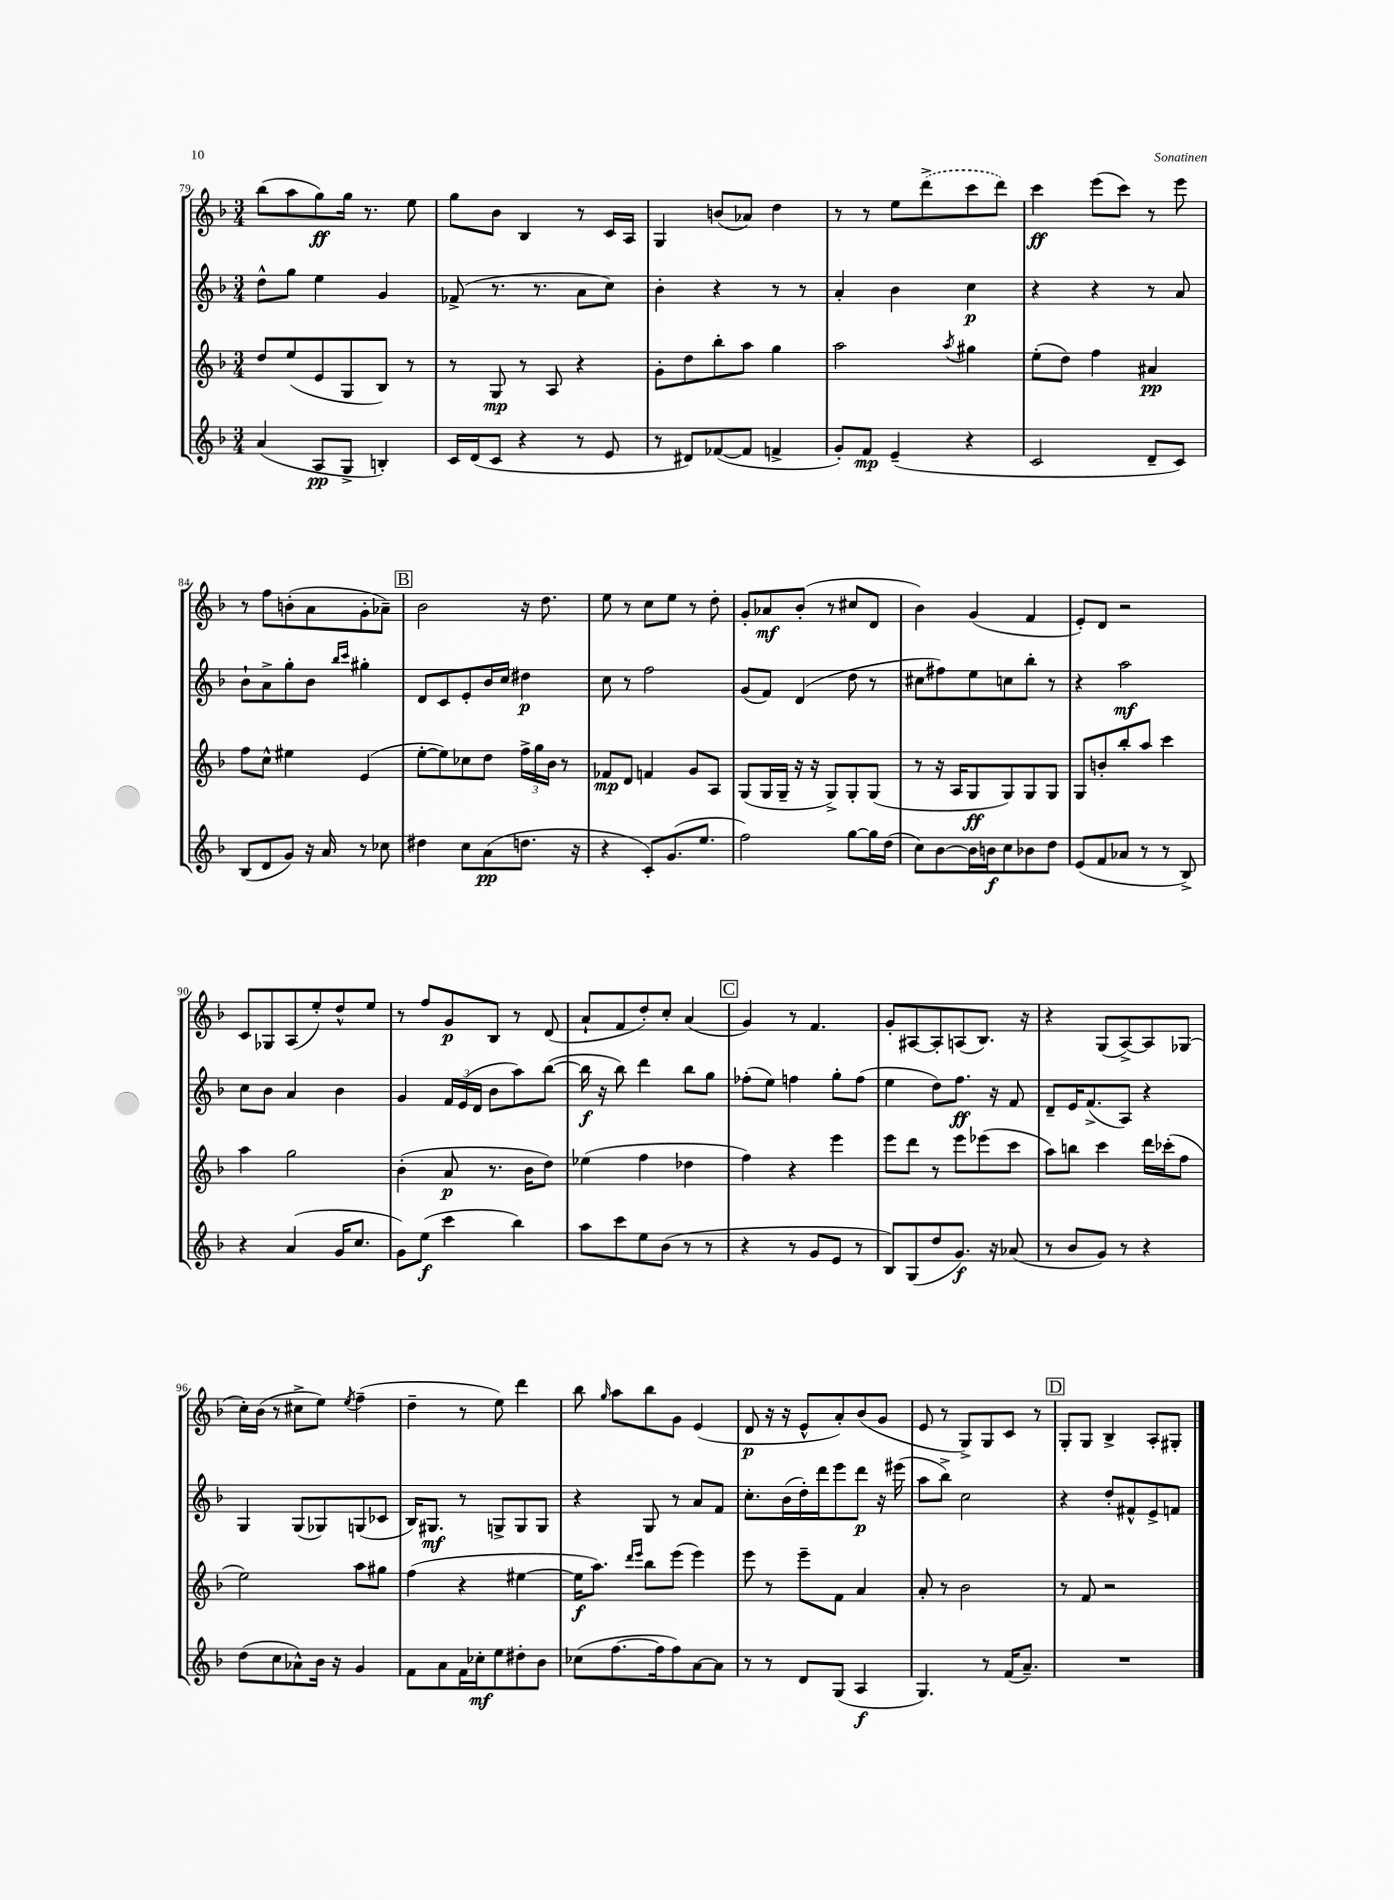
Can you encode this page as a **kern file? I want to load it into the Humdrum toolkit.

**kern	**dynam	**kern	**dynam	**kern	**dynam	**kern	**dynam
*part4	*part4	*part3	*part3	*part2	*part2	*part1	*part1
*staff4	*staff4	*staff3	*staff3	*staff2	*staff2	*staff1	*staff1
*clefG2	*	*clefG2	*	*clefG2	*	*clefG2	*
*k[b-]	*	*k[b-]	*	*k[b-]	*	*k[b-]	*
*M3/4	*	*M3/4	*	*M3/4	*	*M3/4	*
=79	=79	=79	=79	=79	=79	=79	=79
(4a/	.	8dd/L	.	8dd^^\L	.	(8bb-\L	.
.	.	(8ee/	.	8gg\J	.	8aa\	.
8A/L	pp	8e/	.	4ee\	.	8gg\)	ff
8G^/J	.	8G/	.	.	.	16gg\Jk	.
.	.	.	.	.	.	8.r	.
4Bn'/)	.	8B-/J)	.	4g/	.	.	.
.	.	8r	.	.	.	8ee\	.
=80	=80	=80	=80	=80	=80	=80	=80
16c/LL	.	8r	.	(8f-X^/	.	8gg\L	.
(16d/J	.	.	.	.	.	.	.
8c/J	.	8G/	mp	8.r	.	8b-\J	.
4r	.	8r	.	.	.	4B-/	.
.	.	.	.	8.r	.	.	.
.	.	8A/	.	.	.	.	.
8r	.	4r	.	8a\L	.	8r	.
8e/	.	.	.	8cc\J)	.	16c/LL	.
.	.	.	.	.	.	16A/JJ	.
=81	=81	=81	=81	=81	=81	=81	=81
8r	.	8g'\L	.	4b-'\	.	4G/	.
8d#X/L)	.	8dd\	.	.	.	.	.
([8f-X/	.	8bb-'\	.	4r	.	(8bn/L	.
8f-/J]	.	8aa\J	.	.	.	8a-X/J)	.
4fn^/	.	4gg\	.	8r	.	4dd\	.
.	.	.	.	8r	.	.	.
=82	=82	=82	=82	=82	=82	=82	=82
8g'/L)	.	2aa\	.	4a'/	.	8r	.
8f/J	mp	.	.	.	.	8r	.
(4e~/	.	.	.	4b-\	.	8ee\L	.
.	.	.	.	.	.	(8ddd^\	.
.	.	8qaa/	.	.	.	.	.
4r	.	4gg#X\	.	4cc\	p	8ccc\	.
.	.	.	.	.	.	8ddd\J)	.
=83	=83	=83	=83	=83	=83	=83	=83
2c/	.	(8ee'\L	.	4r	.	4ccc\	ff
.	.	8dd\J)	.	.	.	.	.
.	.	4ff\	.	4r	.	(8eee\L	.
.	.	.	.	.	.	8ccc\J)	.
8d~/L	.	4a#X/	pp	8r	.	8r	.
8c/J)	.	.	.	8a/	.	8eee\	.
!!LO:LB:g=z
=84	=84	=84	=84	=84	=84	=84	=84
(8B-/L	.	8ff\L	.	8b-`\L	.	8r	.
8d/	.	8cc^^\J	.	8a^\	.	8ff\L	.
8g/J)	.	4ee#X\	.	8gg'\	.	(8bn'\	.
16r	.	.	.	8b-\J	.	8a\	.
16a/	.	.	.	.	.	.	.
.	.	.	.	16qqbb-/LL	.	.	.
.	.	.	.	16qqccc/JJ	.	.	.
8r	.	(4e/	.	4gg#X'\	.	8g'\	.
8cc-X\	.	.	.	.	.	8a-X~\J)	.
!!LO:REH:place=s1:t=B
=85	=85	=85	=85	=85	=85	=85	=85
4dd#X\	.	[8ee'\L	.	8d/L	.	2b-\	.
.	.	8ee\])	.	8c/	.	.	.
8cc\L	.	8cc-X\	.	8e'/	.	.	.
(8a\	pp	8dd\J	.	16b-/L	.	.	.
.	.	.	.	16cc/JJ	.	.	.
8.ddn\J	.	24ff^\LL	.	4dd#X\	p	16r	.
.	.	24gg\	.	.	.	.	.
.	.	.	.	.	.	8.dd\	.
.	.	24b-\JJ	.	.	.	.	.
.	.	8r	.	.	.	.	.
16r	.	.	.	.	.	.	.
=86	=86	=86	=86	=86	=86	=86	=86
4r	.	8f-X/L	mp	8cc\	.	8ee\	.
.	.	8d/J	.	8r	.	8r	.
8c'/L)	.	4fn/	.	2ff\	.	8cc\L	.
(8.g/	.	.	.	.	.	8ee\J	.
.	.	8g/L	.	.	.	8r	.
8.ee/J	.	.	.	.	.	.	.
.	.	8A/J	.	.	.	8dd'\	.
=87	=87	=87	=87	=87	=87	=87	=87
2ff\)	.	(8G/L	.	(8g/L	.	8g'/L	.
.	.	16G/L	.	8f/J)	.	8a-X/	mf
.	.	16G~/JJ	.	.	.	.	.
.	.	16r	.	(4d/	.	(8b-'/J	.
.	.	16r	.	.	.	.	.
.	.	8G^/L)	.	.	.	8r	.
[8gg\L	.	8G'/	.	8dd\	.	8cc#X/L	.
16gg\L]	.	(8G/J	.	8r	.	8d/J	.
(16dd\JJ	.	.	.	.	.	.	.
=88	=88	=88	=88	=88	=88	=88	=88
8cc\L)	.	8r	.	8cc#X\L	.	4b-\)	.
[8b-\	.	16r	.	8ff#X\)	.	.	.
.	.	16A/KL	.	.	.	.	.
16b-\L]	.	8G/	ff	8ee\	.	(4g/	.
16bn\J	f	.	.	.	.	.	.
8cc\	.	8G/)	.	8ccn\	.	.	.
8b-X\	.	8G/	.	8bb-'\J	.	4f/	.
8dd\J	.	8G/J	.	8r	.	.	.
=89	=89	=89	=89	=89	=89	=89	=89
(8e/L	.	8G/L	.	4r	.	8e'/L)	.
8f/	.	8bn'/	.	.	.	8d/J	.
8a-X/J	.	8bb-'/	.	2aa\	mf	2r	.
8r	.	8aa/J	.	.	.	.	.
8r	.	4ccc\	.	.	.	.	.
8B-^/)	.	.	.	.	.	.	.
!!LO:LB:g=z
=90	=90	=90	=90	=90	=90	=90	=90
4r	.	4aa\	.	8cc\L	.	8c/L	.
.	.	.	.	8b-\J	.	8G-X/	.
(4a/	.	2gg\	.	4a/	.	(8A/	.
.	.	.	.	.	.	8ee'/)	.
16g/KL	.	.	.	4b-\	.	8dd^^/	.
8.cc/J	.	.	.	.	.	.	.
.	.	.	.	.	.	8ee/J	.
=91	=91	=91	=91	=91	=91	=91	=91
8g\L)	.	(4b-'\	.	4g/	.	8r	.
(8ee\J	f	.	.	.	.	8ff/L	.
4ccc\	.	8a/	p	24f/LL	.	8g/	p
.	.	.	.	(24e/	.	.	.
.	.	.	.	24d/JJ	.	.	.
.	.	8.r	.	8b-\L	.	8B-/J	.
4bb-\)	.	.	.	8aa\)	.	8r	.
.	.	16b-\KL	.	.	.	.	.
.	.	8dd\J)	.	([8bb-\J	.	(8d/	.
=92	=92	=92	=92	=92	=92	=92	=92
8aa\L	.	(4ee-X\	.	16bb-\]	f	8a`/L	.
.	.	.	.	16r	.	.	.
8ccc\	.	.	.	8bb-\)	.	8f/	.
8ee\	.	4ff\	.	4ddd\	.	8dd'/)	.
(8b-\J	.	.	.	.	.	8cc'/J	.
8r	.	4dd-X\	.	8bb-\L	.	(4a/	.
8r	.	.	.	8gg\J	.	.	.
!!LO:REH:place=s1:t=C
=93	=93	=93	=93	=93	=93	=93	=93
4r	.	4ff\)	.	(8ff-X'\L	.	4g/)	.
.	.	.	.	8ee\J)	.	.	.
8r	.	4r	.	4ffn\	.	8r	.
8g/L	.	.	.	.	.	4.f/	.
8e/J	.	4eee\	.	8gg'\L	.	.	.
8r	.	.	.	(8ff\J	.	.	.
=94	=94	=94	=94	=94	=94	=94	=94
8B-/L)	.	8eee\L	.	4ee\	.	8g'/L	.
(8G/	.	8ddd\J	.	.	.	[8A#X/	.
8dd/	.	8r	.	8dd\L)	.	8A#'/]	.
8.g/J)	f	8eee\L	.	8.ff\J	ff	(8An/	.
.	.	(8eee-X\	.	.	.	8.B-/J)	.
16r	.	.	.	16r	.	.	.
(8a-X/	.	8ccc\J	.	8f/	.	.	.
.	.	.	.	.	.	16r	.
=95	=95	=95	=95	=95	=95	=95	=95
8r	.	8aa\L)	.	8d~/L	.	4r	.
8b-/L	.	8bbn\J	.	16e/K	.	.	.
.	.	.	.	(8.f^/	.	.	.
8g/J)	.	4ccc\	.	.	.	(8G/L	.
8r	.	.	.	8A/J)	.	[8A^/)	.
4r	.	16ddd\LL	.	4r	.	8A/]	.
.	.	(16ccc-X'\J	.	.	.	.	.
.	.	8ff\J	.	.	.	(8G-X/J	.
!!LO:LB:g=z
=96	=96	=96	=96	=96	=96	=96	=96
(8dd\L	.	2ee\)	.	4G/	.	16cc'\LL)	.
.	.	.	.	.	.	(16b-\JJ	.
8cc\	.	.	.	.	.	8r	.
8a-X^^\)	.	.	.	(8G/L	.	8cc#X^\L	.
16b-\Jk	.	.	.	8G-X/)	.	8ee\J)	.
16r	.	.	.	.	.	.	.
.	.	.	.	.	.	8qee/	.
4g/	.	8aa\L	.	(8Gn/	.	(4ff~\	.
.	.	8gg#X\J	.	8c-X/J	.	.	.
=97	=97	=97	=97	=97	=97	=97	=97
8f\L	.	(4ff\	.	16B-/KL)	.	4dd~\	.
.	.	.	.	8.G#X/J	mf	.	.
8a\	.	.	.	.	.	.	.
16f\L	.	4r	.	8r	.	8r	.
16cc-X'\J	mf	.	.	.	.	.	.
8ee\	.	.	.	8Gn^/L	.	8ee\)	.
8dd#X'\	.	[4ee#X\	.	8G/	.	4ddd\	.
8b-\J	.	.	.	8G/J	.	.	.
=98	=98	=98	=98	=98	=98	=98	=98
(8cc-X\L	.	16ee#\KL]	f	4r	.	8bb-\	.
.	.	8.aa\J)	.	.	.	.	.
.	.	.	.	.	.	16qqgg/	.
[8.ff\	.	.	.	.	.	8aa\L	.
.	.	16qqddd/LL	.	.	.	.	.
.	.	16qqeee/JJ	.	.	.	.	.
.	.	8bb-\L	.	8G/	.	8bb-\	.
16ff\k]	.	.	.	.	.	.	.
8ff\)	.	(8eee\J	.	8r	.	8g\J	.
[8a\	.	4eee\)	.	8a/L	.	(4e/	.
8a\J]	.	.	.	8f/J	.	.	.
=99	=99	=99	=99	=99	=99	=99	=99
8r	.	8eee\	.	8.cc'\L	.	8d/	p
8r	.	8r	.	.	.	16r	.
.	.	.	.	(16b-\L	.	16r	.
8d/L	.	8eee~\L	.	16dd'\)	.	8e^^/L	.
.	.	.	.	16ddd\J	.	.	.
(8G/J	.	8f\J	.	8eee\	.	8a'/)	.
4A/	f	4a/	.	8ddd\J	p	(8b-/	.
.	.	.	.	16r	.	8g/J	.
.	.	.	.	(16eee#X\	.	.	.
=100	=100	=100	=100	=100	=100	=100	=100
4.G/)	.	8a'/	.	8aa\L	.	8e/	.
.	.	8r	.	8bb-^\J)	.	8r	.
.	.	2b-\	.	2cc\	.	8G^/L)	.
8r	.	.	.	.	.	8G/	.
(16f/KL	.	.	.	.	.	8c/J	.
8.a~/J)	.	.	.	.	.	.	.
.	.	.	.	.	.	8r	.
!!LO:REH:place=s1:t=D
=101	=101	=101	=101	=101	=101	=101	=101
2.r	.	8r	.	4r	.	8G'/L	.
.	.	8f/	.	.	.	8G/J	.
.	.	2r	.	8dd'/L	.	4B-^/	.
.	.	.	.	8f#X^^/	.	.	.
.	.	.	.	8e^/	.	8A'/L	.
.	.	.	.	8fn/J	.	8G#X'/J	.
==	==	==	==	==	==	==	==
*-	*-	*-	*-	*-	*-	*-	*-
